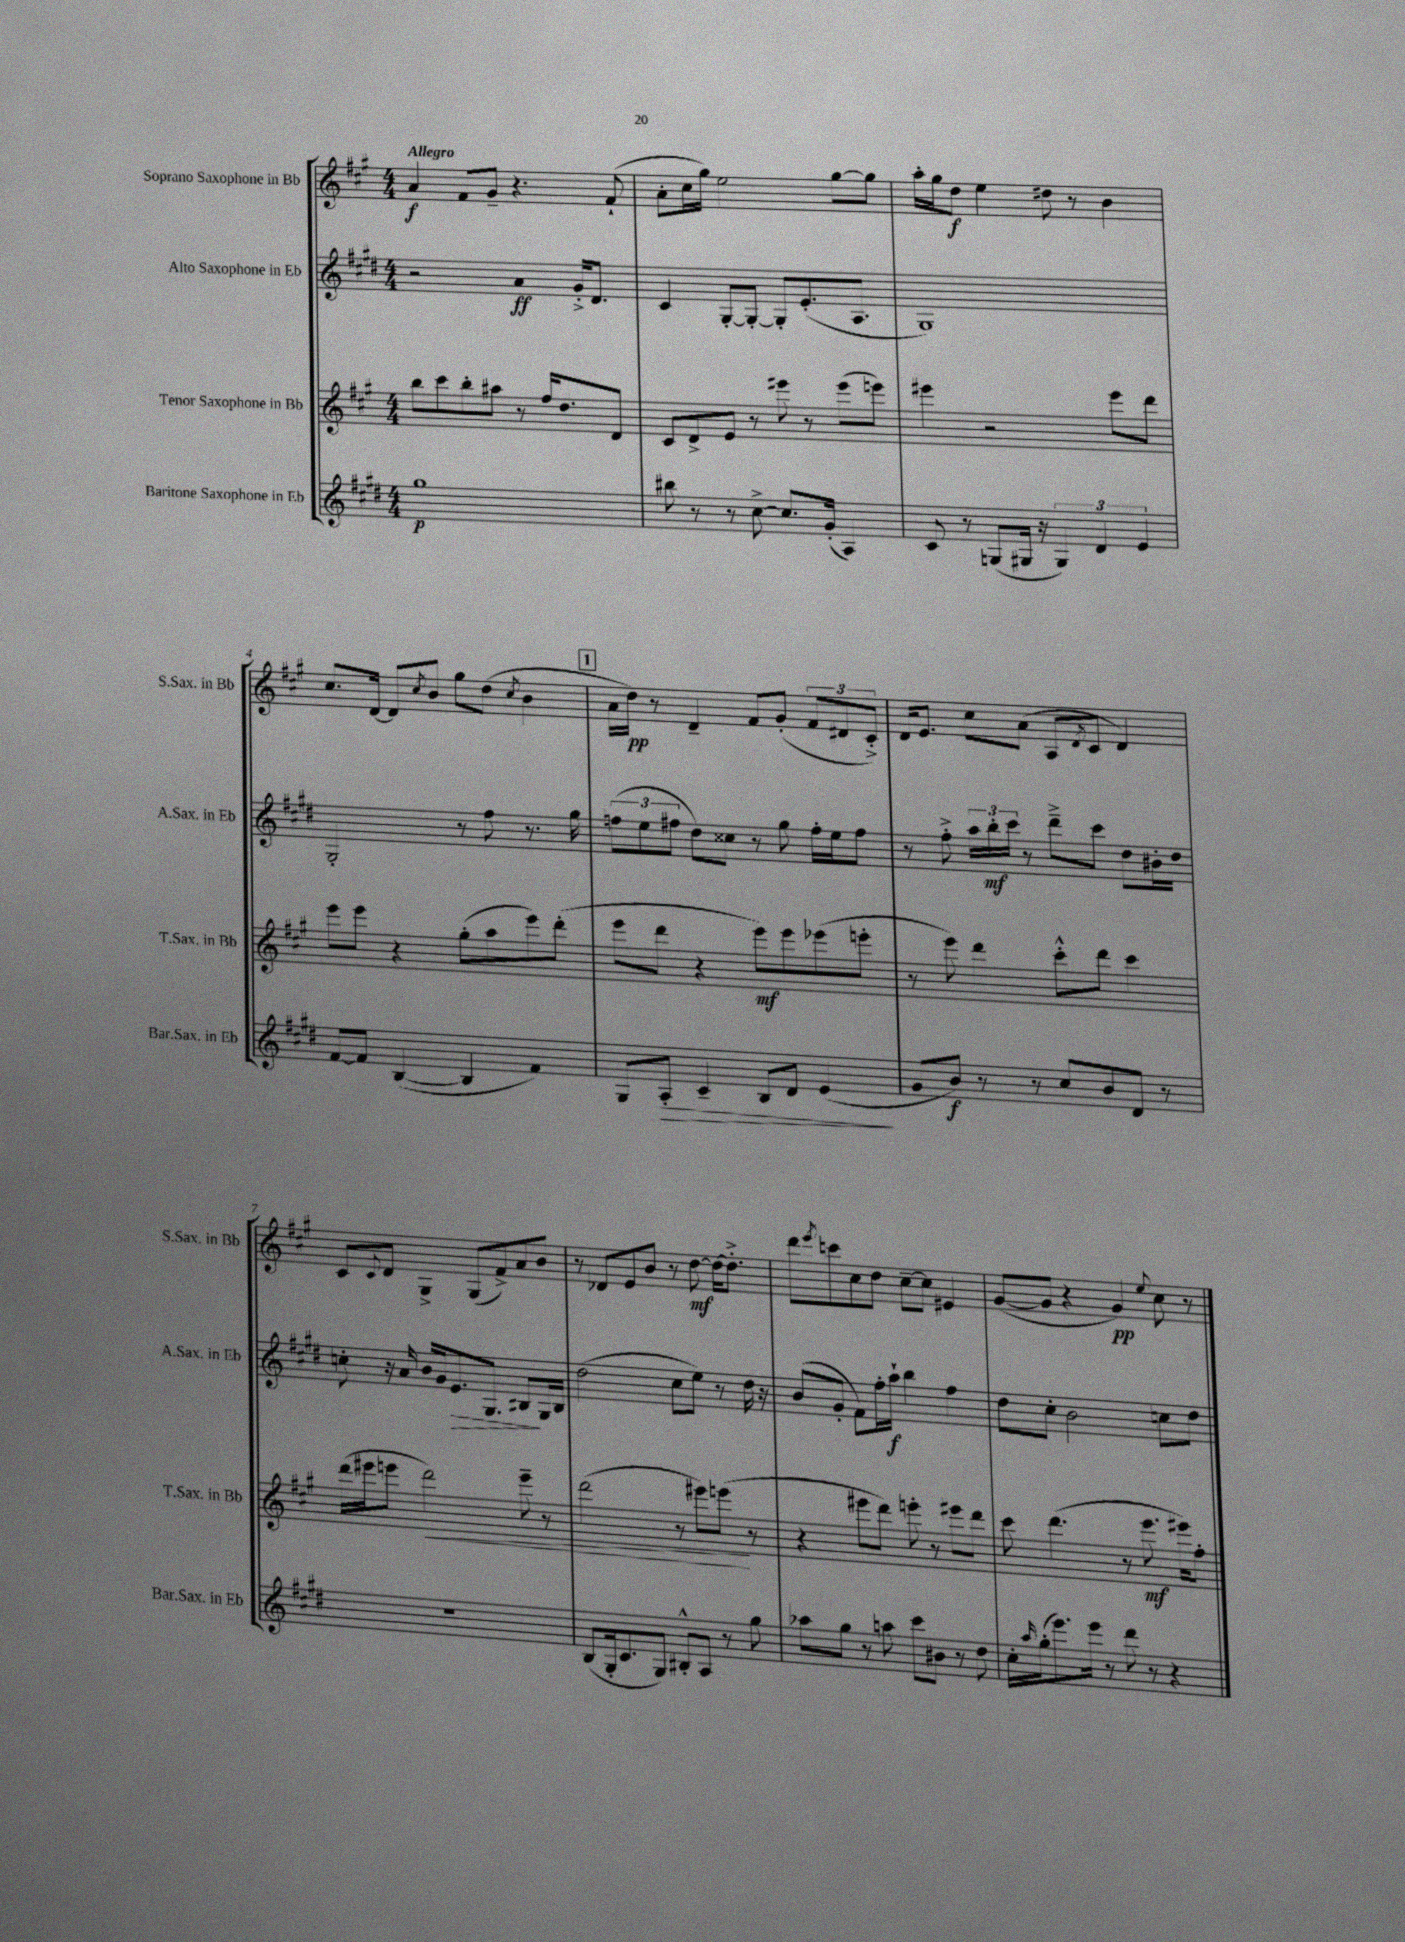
<<
\new StaffGroup <<
\new Staff = "s0" \with { instrumentName = "Soprano Saxophone in Bb" shortInstrumentName = "S.Sax. in Bb" } {
    \clef treble \key a \major \numericTimeSignature \time 4/4 \tempo "Allegro"
    a'4\f fis'8 gis'8-- r4. fis'8-!( |
    a'8-. cis''16 gis''16) e''2 gis''8~ gis''8 |
    a''16-. gis''16 d''8\f e''4 dis''8 r8 b'4 |
    cis''8. d'16~ d'8 \acciaccatura { cis''8 } b'8 gis''8 d''8( \acciaccatura { cis''8 } b'4 |
    \mark \markup { \box "1" } a'16 d''16\pp) r8 d'4-- fis'8 gis'8-.( \tuplet 3/2 { fis'8 dis'8 cis'8-.->) } |
    d'16 e'8. cis''8 a'8( a8 \acciaccatura { d'8 } cis'8 d'4) |
    cis'8 \appoggiatura { cis'8 } d'8 gis4-> gis8( fis'8->) a'8 b'8 |
    r8 des'8 e'8 b'8 r8 d''8~\mf d''16~ d''8.-.-> |
    d'''8 \acciaccatura { e'''8 } c'''8 cis''8 d''8 cis''8~-- cis''8 eis'4 |
    gis'8~( gis'8 r4 gis'4\pp) \appoggiatura { e''8 } cis''8 r8 \bar "|." |
}
\new Staff = "s1" \with { instrumentName = "Alto Saxophone in Eb" shortInstrumentName = "A.Sax. in Eb" } {
    \clef treble \key e \major \numericTimeSignature \time 4/4
    r2 a'4\ff gis'16-.-> dis'8. |
    cis'4 gis8~-. gis8~-. gis8-. e'8.-.( a8. |
    gis1) |
    gis2-. r8 fis''8 r8. gis''16 |
    \mark \markup { \box "1" } \tuplet 3/2 { f''8( e''8 fis''8 } dis''8) cisis''8 r8 gis''8 fis''16-. e''16 fis''8 |
    r8 fis''8-.-> \tuplet 3/2 { a''16 b''16-.\mf cis'''16 } r8 dis'''8---> cis'''8 dis''8 bis'16-. dis''16 |
    c''8-. r16 a'16 b'16 gis'16 e'8.\> gis8. bis8\! gis16 bis16 |
    dis''2( cis''8 e''8) r8 dis''16 r16 |
    b'8( gis'8-. fis'8) fis''16-. a''16-!\f b''4 fis''4 |
    dis''8 cis''8-. b'2 c''8 dis''8 \bar "|." |
}
\new Staff = "s2" \with { instrumentName = "Tenor Saxophone in Bb" shortInstrumentName = "T.Sax. in Bb" } {
    \clef treble \key a \major \numericTimeSignature \time 4/4
    b''8 cis'''8 b''8-. ais''8 r8 fis''16 d''8. d'8 |
    cis'8 d'8-> e'8 r8 eis'''8 r8 eis'''8( e'''8) |
    eis'''4 r2 eis'''8 d'''8 |
    e'''8 e'''8 r4 gis''8-.( a''8 e'''8) d'''8-.( |
    \mark \markup { \box "1" } e'''8 d'''8 r4 e'''8\mf) e'''8 ees'''8( e'''8-. |
    r8 e'''8) d'''4 cis'''8-.-^ d'''8 cis'''4 |
    d'''16( eis'''16 e'''8 d'''2\<) e'''8-- r8 |
    d'''2( r8 eis'''8) e'''8\!( r8 |
    r4 eis'''8 d'''8) e'''8-. r8 eis'''8 d'''8 |
    cis'''8 d'''4.( r8 e'''8.\mf eis'''16) fis''8-. \bar "|." |
}
\new Staff = "s3" \with { instrumentName = "Baritone Saxophone in Eb" shortInstrumentName = "Bar.Sax. in Eb" } {
    \clef treble \key e \major \numericTimeSignature \time 4/4
    gis''1\p |
    bis''8 r8 r8 cis''8~-> cis''8. gis'16-.( a4) |
    cis'8 r8 g8( gis16 r16 \tuplet 3/2 { gis4) dis'4 e'4 } |
    fis'8~ fis'8 b4~( b4 fis'4) |
    \mark \markup { \box "1" } gis8 a8-.\> cis'4-- b8 dis'8 e'4\!( |
    gis'8 b'8\f) r8 r8 cis''8 b'8 dis'8 r8 |
    r1 |
    b8( gis16-. cis'8. gis8) bis8-.-^ a8 r8 gis''8 |
    aes''8 gis''8 r8 a''8 cis'''8 bis'8 r8 dis''8 |
    cis''16-. \grace { a''16 } gis''16-.( e'''8.) e'''16 r8 dis'''8 r8 r4 \bar "|." |
}
>>
>>
